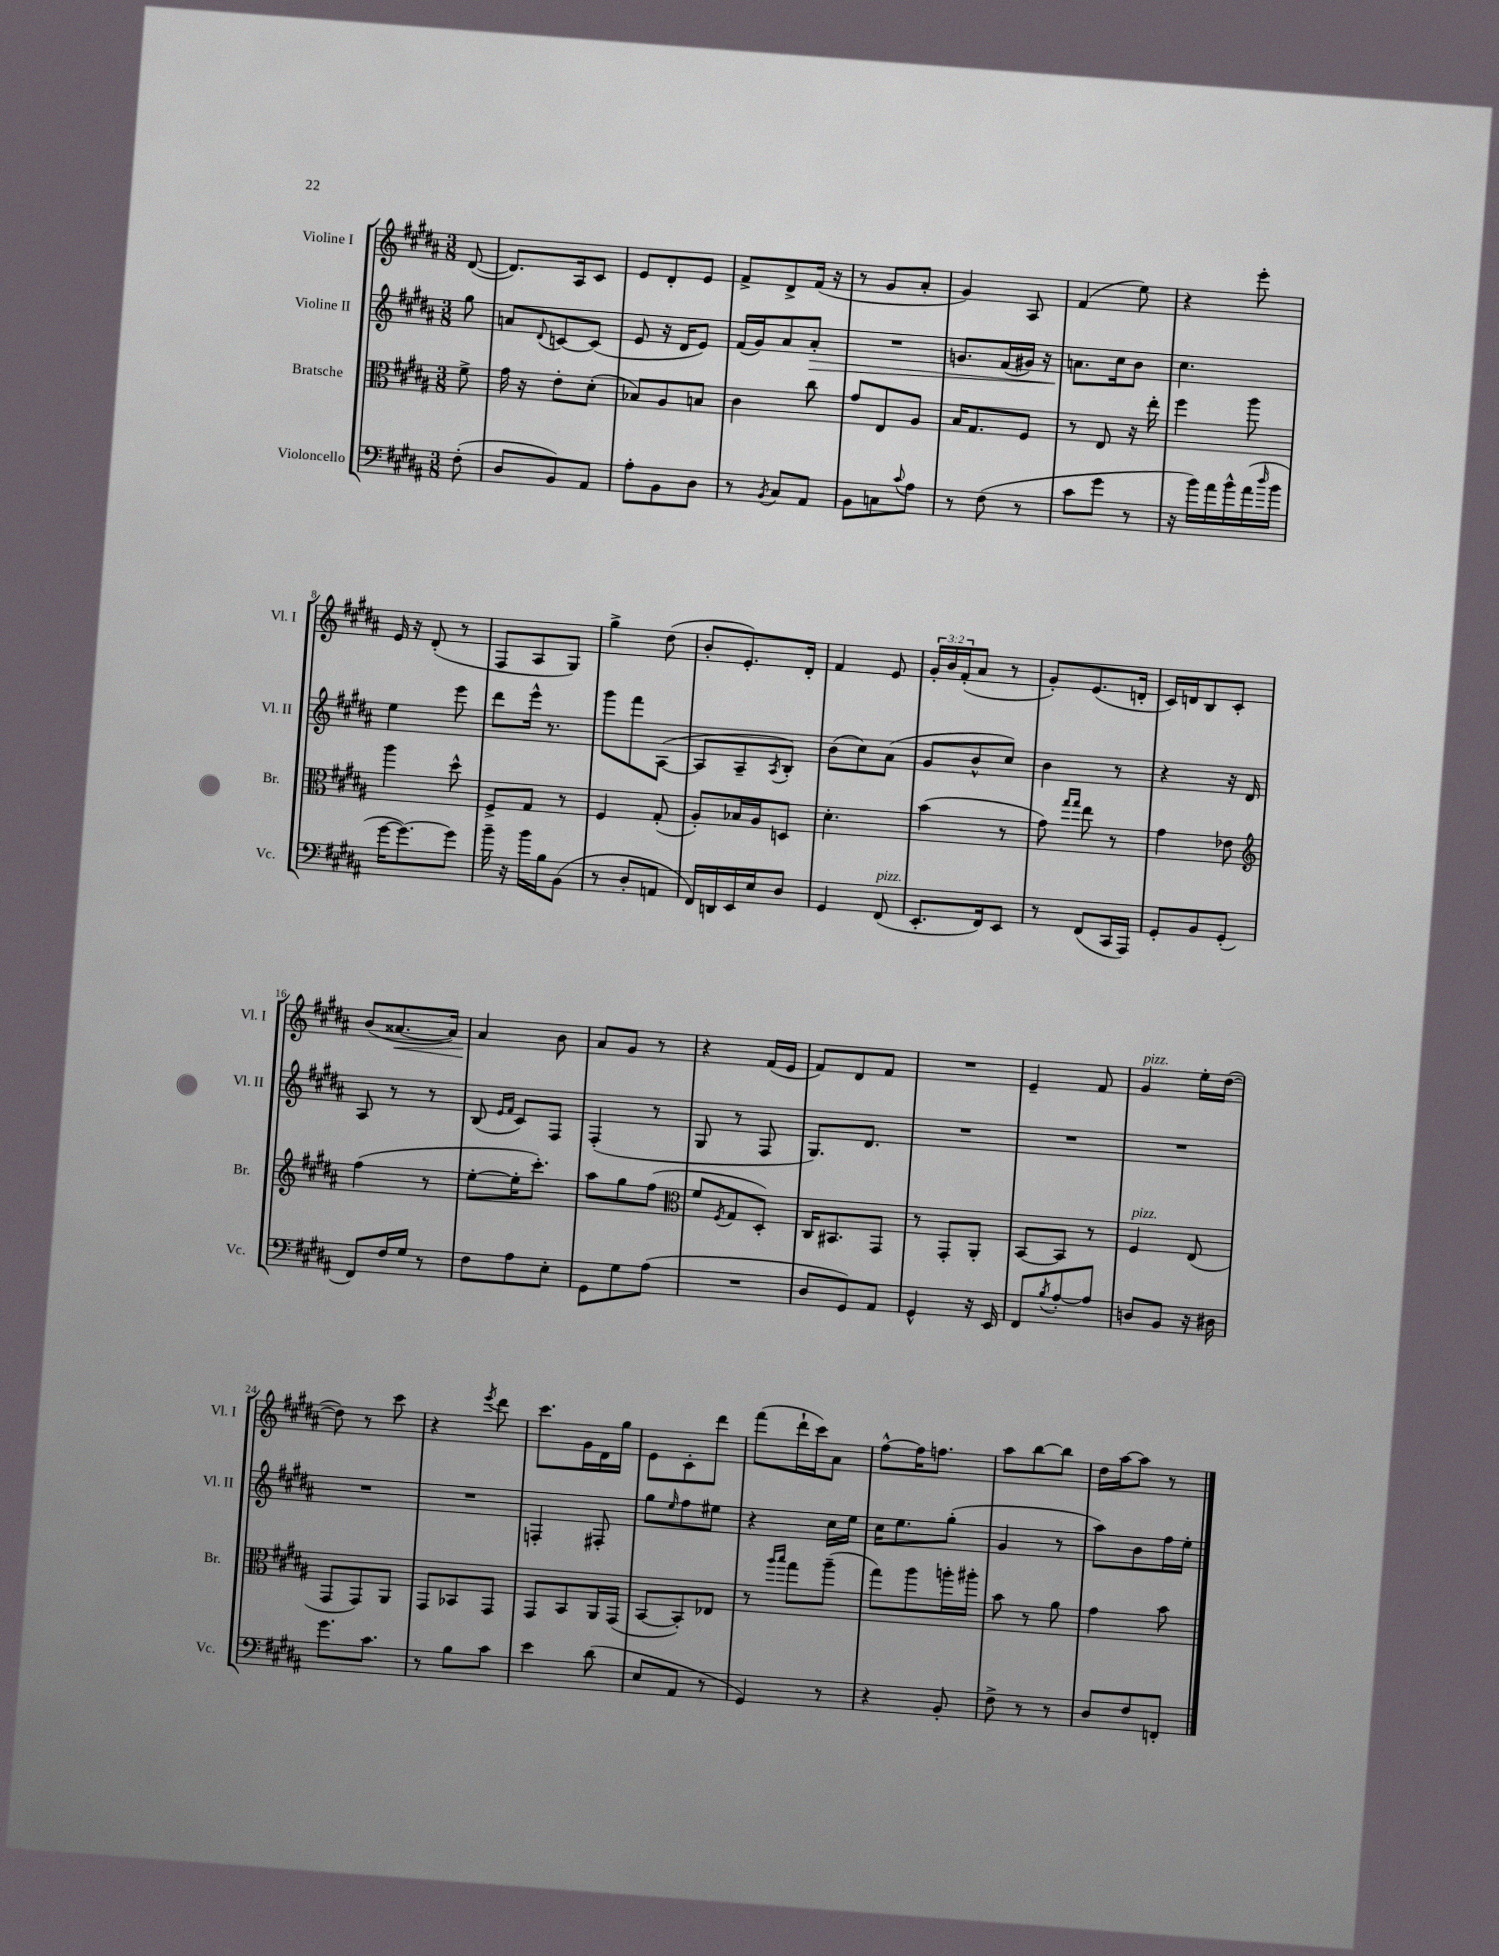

**kern	**kern	**kern	**kern
*staff4	*staff3	*staff2	*staff1
*clefF4	*clefC3	*clefG2	*clefG2
*k[f#c#g#d#a#]	*k[f#c#g#d#a#]	*k[f#c#g#d#a#]	*k[f#c#g#d#a#]
*M3/8	*M3/8	*M3/8	*M3/8
(8F#'\	8f#^\	8gg#\	([8d#/
=	=	=	=
8D#/L	16g#\	8a/L	8.d#/]L)
.	16r	.	.
.	.	8qqd#/	.
8BB/)	8e'\L	[8c/	.
.	.	.	16A#/k
8AA#/J	(8d#'\J	(8c/]J	8c#/J
=	=	=	=
8A#'\L	8B-/L)	8e/	8e/L
8BB\	8A#/	16r	8d#'/
.	.	16d#/LK	.
8D#\J	8B/J	8e/J)	8e/J
=	=	=	=
8r	4c#\	(16f#/LL	8f#^/L
.	.	16g#/J)	.
8qBB/	.	.	.
8C#/L	.	8a#/	8d#^/
8AA#/J	8cc#\	8a#'/J	(16f#/Jk
.	.	.	16r
=	=	=	=
8BB\L	8g#/L	4.r	8r
8C\	8E/	.	8g#/L
8qqc#/	.	.	.
8A#\J	8A#/J	.	8a#'/J
=	=	=	=
8r	16B/LK	8.g/L	4g#/)
.	8.G#/	.	.
(8F#\	.	.	.
.	.	(16f#/L	.
8r	8F#/J	16g#/JJ)	8A#/
.	.	16r	.
=	=	=	=
8c#\L	8r	8.a\L	(4f#/
8g#\J	8E/	.	.
.	.	16cc#\k	.
8r	16r	8b\J	8ee\)
.	16ee'\	.	.
=	=	=	=
16r	4ff#\	4.cc#\	4r
16b\LL)	.	.	.
16a#\	.	.	.
16b^^\	.	.	.
(16a#\	8aa#\	.	8eee'\
16qqdd#/	.	.	.
16b\JJ	.	.	.
=	=	=	=
[16g#\LK	4aa#\	4ee\	16e/
8.g#\_)	.	.	16r
.	.	.	(8d#'/
8g#\]J	8dd#^^\	8eee\	8r
=	=	=	=
16b~\	8F#^/L	8ddd#\L	8F#/L
16r	.	.	.
16b\LL	8G#/J	16eee^^\Jk	8A#/
16B\J	.	8.r	.
(8BB\J	8r	.	8G#/J)
=	=	=	=
8r	4F#/	8ggg#\L	4gg#^\
8D#'/L	.	8fff#\	.
8AA/J	(8G#'/	([8A#\J	(8dd#\
=	=	=	=
16FF#/LL)	8A#'/L)	8A#/]L	8b'/L
16DD/	.	.	.
16EE/	16B-/L	8A#~/	8.e'/)
16E/J	16A#/J	.	.
.	.	8qA#/	.
8D#/J	8D/J	8B'/J)	.
.	.	.	16d#'/Jk
=	=	=	=
4GG#/	4.d#'\	(8b\L	4f#/
.	.	8cc#\)	.
(8FF#/	.	(8a#\J	8e/
=	=	=	=
8.EE'/L	(4b\	8g#/L	24g#'/LL
.	.	.	24b/
.	.	.	(24f#'/J
.	.	8b^^/	8a#/J
16FF#/k)	.	.	.
8EE/J	8r	8cc#/J)	8r
=	=	=	=
8r	8g#\)	4b\	8g#'/L)
.	16qqgg#/LL	.	.
.	16qqgg#/JJ	.	.
(8FF#/L	8ee\	.	(8.e/
16CC#/L	8r	8r	.
16AAA#/JJ)	.	.	16d'/Jk
=	=	=	=
8GG#'/L	4g#\	4r	16c#/LL)
.	.	.	16d/J
8BB/	.	.	8B/
(8GG#'/J	8e-\	16r	8c#'/J
.	.	16d#/	.
=	=	=	=
*	*clefG2	*	*
8FF#/L)	(4ff#\	8A#/	(8b/L
16F#/L	.	8r	[8.a##/
16G#/JJ	.	.	.
8r	8r	8r	.
.	.	.	16a##/]Jk)
=	=	=	=
8F#\L	[8ee'\L	(8B/	4a#/
.	.	16qqe/LL	.
.	.	16qqf#/JJ	.
8A#\	16ee'\]K	8c#/L)	.
.	8.ccc#'\J)	.	.
8E'\J	.	8F#/J	8b\
=	=	=	=
8GG#\L	8aa#\L	(4F#'/	8a#/L
8G#\	8gg#\	.	8g#/J
(8A#\J	(8ff#\J	8r	8r
=	=	=	=
*	*clefC3	*	*
4.r	8f#/L	8G#/	4r
.	8qF#/	.	.
.	8G#/	8r	.
.	8D#'/J)	8F#/	(16f#/LL
.	.	.	16e/JJ
=	=	=	=
8D#/L	16C#/LK	8.G#/L)	8f#/L)
.	8.BB#/	.	.
8GG#/)	.	.	8d#/
.	.	8.d#/J	.
8AA#/J	8GG#/J	.	8f#/J
=	=	=	=
4GG#^^/	8r	4.r	4.r
.	8GG#'/L	.	.
16r	8AA#'/J	.	.
16EE/	.	.	.
=	=	=	=
8FF#/L	[8BB/L	4.r	4e~/
8qB/	.	.	.
[8A#'/	8BB/]J	.	.
8A#/]J	8r	.	8f#/
=	=	=	=
8D/L	4F#/	4.r	4g#/
8BB/J	.	.	.
16r	(8E/	.	16ee'\LL
16D#\	.	.	([16dd#\JJ
=	=	=	=
8.g#\L	8GG#/L	4.r	8dd#\])
.	8GG#/)	.	8r
8.c#\J	.	.	.
.	8AA#/J	.	8ccc#\
=	=	=	=
8r	8GG#/L	4.r	4r
8B\L	8BB-/	.	.
.	.	.	8qeee/
8c#\J	8GG#/J	.	8ddd#\
=	=	=	=
4e\	8GG#/L	4F'/	8.ccc#\L
.	8BB/	.	.
.	.	.	16g#\L
(8d#\	16AA#/L	8F#'/	16d#\
.	(16GG#/JJ	.	16gg#\JJ
=	=	=	=
8E/L	[8BB/L	8gg#\L	8e\L
.	.	16qqee/	.
8AA#/J	8BB'/])	8ff#\	8c#'\
8r	8E-/J	8ee#\J	8ddd#\J
=	=	=	=
4GG#/)	8r	4r	(8fff#\L
.	16qqaa#/LL	.	.
.	16qqbb/JJ	.	.
.	8gg#\L	.	16ddd#`\L
.	.	.	16ccc#\J)
8r	(8aa#~\J	16cc#\LL	8a#\J
.	.	16ee\JJ	.
=	=	=	=
4r	8gg#\L)	16cc#\LK	[8ff#^^\L
.	.	8.ee\	.
.	8aa#\	.	16ff#\]K
.	.	.	8.ff\J
8BB'/	16aa'\L	(8gg#'\J	.
.	16aa#'\JJ	.	.
=	=	=	=
8F#^\	8b\	4g#/	8aa#\L
8r	8r	.	[8bb\
8r	8a#\	8r	8bb\]J
=	=	=	=
8D#/L	4g#\	8aa#\L)	16dd#\LL
.	.	.	[16aa#\J
8F#/	.	8b\	8aa#\]J
8FF'/J	8b\	16ff#\L	8r
.	.	16ee'\JJ	.
==	==	==	==
*-	*-	*-	*-
